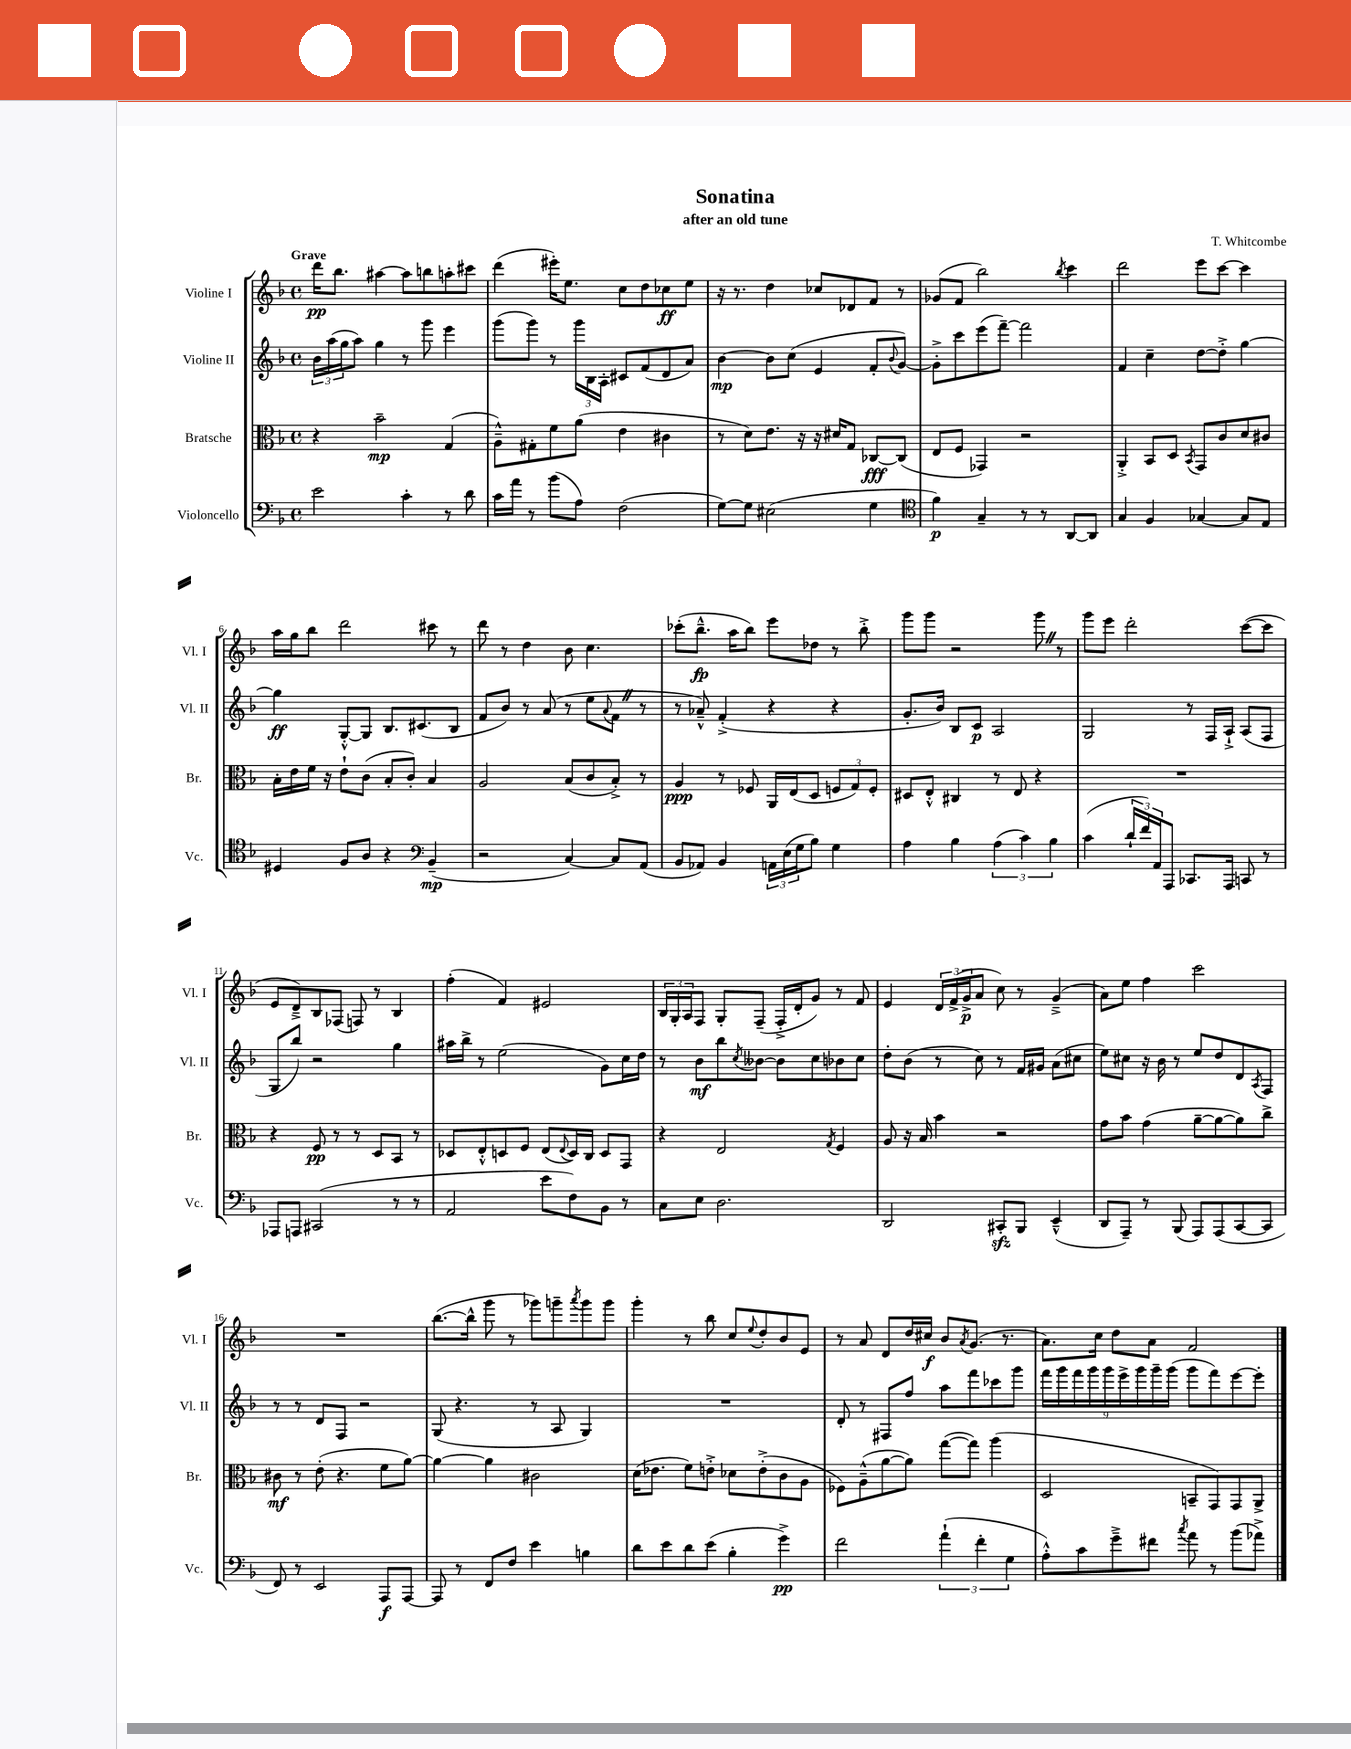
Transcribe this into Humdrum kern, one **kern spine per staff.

**kern	**dynam	**kern	**dynam	**kern	**dynam	**kern	**dynam
*part4	*part4	*part3	*part3	*part2	*part2	*part1	*part1
*staff4	*staff4	*staff3	*staff3	*staff2	*staff2	*staff1	*staff1
*I"Violoncello	*	*I"Bratsche	*	*I"Violine II	*	*I"Violine I	*
*I'Vc.	*	*I'Br.	*	*I'Vl. II	*	*I'Vl. I	*
*clefF4	*	*clefC3	*	*clefG2	*	*clefG2	*
*k[b-]	*	*k[b-]	*	*k[b-]	*	*k[b-]	*
*M4/4	*	*M4/4	*	*M4/4	*	*M4/4	*
*met(c)	*	*met(c)	*	*met(c)	*	*met(c)	*
=1	=1	=1	=1	=1	=1	=1	=1
!	!	!	!	!	!	!LO:TX:a:B:t=Grave	!
2e\	.	4r	.	24b-\LL	.	16ddd\KL	pp
.	.	.	.	(24aa\	.	.	.
.	.	.	.	.	.	8.bb-\J	.
.	.	.	.	24gg\J	.	.	.
.	.	.	.	8aa\J)	.	.	.
.	.	2b-~\	mp	4gg\	.	[4aa#X\	.
4c'\	.	.	.	8r	.	8aa#\L]	.
.	.	.	.	8ggg\	.	8bbn\	.
8r	.	(4G/	.	4eee\	.	8aan'\	.
8d\	.	.	.	.	.	8ccc#X\J	.
=2	=2	=2	=2	=2	=2	=2	=2
16c\LL	.	8A~^^\L)	.	(8ggg\L	.	(4ddd\	.
16a\JJ	.	.	.	.	.	.	.
8r	.	8G#X'\	.	8ggg\J)	.	.	.
(8b-\L	.	8f\	.	8r	.	16eee#X'\KL)	.
.	.	.	.	.	.	8.ee\J	.
8A\J)	.	(8a\J	.	24ggg\LL	.	.	.
.	.	.	.	24B-\	.	.	.
.	.	.	.	24A'\JJ	.	.	.
(2F\	.	4e\	.	8c#X/L	.	8cc\L	.
.	.	.	.	(8f/	.	8dd\	.
.	.	4c#X\	.	8d/	.	8cc-X\	ff
.	.	.	.	8a/J)	.	8ee\J	.
=3	=3	=3	=3	=3	=3	=3	=3
[8G\L)	.	8r	.	[4b-\	mp	16r	.
.	.	.	.	.	.	8.r	.
8G\J]	.	8d\L)	.	.	.	.	.
(2E#X\	.	8.e\J	.	8b-\L]	.	4dd\	.
.	.	.	.	(8cc\J	.	.	.
.	.	16r	.	.	.	.	.
.	.	16r	.	4e/	.	8cc-X/L	.
.	.	16d#X/KL	.	.	.	.	.
.	.	8G/J	.	.	.	8d-X/	.
4G\	.	[8C-X/L	fff	8f'/L	.	8f/J	.
.	.	.	.	8qqb-/	.	.	.
.	.	(8C-/J]	.	[8g/J)	.	8r	.
=4	=4	=4	=4	=4	=4	=4	=4
*clefC4	*	*	*	*	*	*	*
4f\)	p	8E/L	.	8g'^\L]	.	(8g-X/L	.
.	.	8F/J	.	8ccc\	.	8f/J	.
4G~/	.	4GG-X/)	.	(8eee\	.	2bb-\)	.
.	.	.	.	[8fff~\J)	.	.	.
8r	.	2r	.	2fff\]	.	.	.
8r	.	.	.	.	.	.	.
.	.	.	.	.	.	8qbb-/	.
[8AA/L	.	.	.	.	.	4ccc\	.
8AA/J]	.	.	.	.	.	.	.
=5	=5	=5	=5	=5	=5	=5	=5
4G/	.	4AA'^/	.	4f/	.	2ddd\	.
4F/	.	8BB-/L	.	4cc~\	.	.	.
.	.	8D/J	.	.	.	.	.
.	.	8qBB-/	.	.	.	.	.
[4G-X/	.	8GG/L	.	[8dd\L	.	8eee\L	.
.	.	8c/	.	8dd'^\J]	.	[8ccc\J	.
8G-/L]	.	8d/	.	[4gg\	.	4ccc\]	.
8E/J	.	8c#X/J	.	.	.	.	.
!!LO:LB:g=z
=6	=6	=6	=6	=6	=6	=6	=6
4D#X/	.	16B-'\LL	.	4gg\]	ff	16aa\LL	.
.	.	16e\	.	.	.	16gg\J	.
.	.	16f\JJ	.	.	.	8bb-\J	.
.	.	16r	.	.	.	.	.
8F/L	.	8e`\L	.	[8G'^^/L	.	2ddd\	.
8A/J	.	(8c\J	.	8G/J]	.	.	.
4r	.	8B-'/L	.	8.B-/L	.	.	.
.	.	8c'/J)	.	.	.	.	.
.	.	.	.	(8.c#X/	.	.	.
*clefF4	*	*	*	*	*	*	*
(4BB-~/	mp	4B-/	.	.	.	8ccc#X\	.
.	.	.	.	8B-/J	.	8r	.
=7	=7	=7	=7	=7	=7	=7	=7
2r	.	2A/	.	8f/L	.	8ddd\	.
.	.	.	.	8b-/J)	.	8r	.
.	.	.	.	8r	.	4dd\	.
.	.	.	.	(8a/	.	.	.
[4C/)	.	(8B-/L	.	8r	.	8b-\	.
.	.	8c/	.	8ee\L	.	4.cc\	.
.	.	.	.	8qqa/	.	.	.
8C/L]	.	8B-'^/J)	.	8fZ\J	.	.	.
(8AA/J	.	8r	.	8r	.	.	.
=8	=8	=8	=8	=8	=8	=8	=8
8BB-/L	.	4A/	ppp	8r	.	(8ccc-X'\L	.
8AA-X/J)	.	.	.	8a-X~^^/)	.	8.bb-~^^\J	fp
4BB-/	.	8r	.	(4f'^/	.	.	.
.	.	.	.	.	.	16aa\KL	.
.	.	8F-X/	.	.	.	8bb-\J)	.
24AAn\LL	.	16AA/LL	.	4r	.	8eee\L	.
(24E\	.	.	.	.	.	.	.
.	.	(16E/J	.	.	.	.	.
24G\J	.	.	.	.	.	.	.
8B-\J)	.	8D/J	.	.	.	8dd-X\J	.
4G\	.	12Fn/L	.	4r	.	8r	.
.	.	12G/)	.	.	.	.	.
.	.	.	.	.	.	8bb-'^\	.
.	.	12F'/J	.	.	.	.	.
=9	=9	=9	=9	=9	=9	=9	=9
4A\	.	8D#X/L	.	8.g'/L	.	8ggg\L	.
.	.	8E'^^/J	.	.	.	8ggg\J	.
.	.	.	.	16b-/Jk)	.	.	.
4B-\	.	4C#X/	.	8B-/L	.	2r	.
.	.	.	.	8c/J	p	.	.
(6A\	.	8r	.	2A/	.	.	.
.	.	8E/	.	.	.	.	.
6c\)	.	.	.	.	.	.	.
.	.	4r	.	.	.	8gggZ\	.
6B-\	.	.	.	.	.	.	.
.	.	.	.	.	.	8r	.
=10	=10	=10	=10	=10	=10	=10	=10
(4c\	.	1r	.	2G/	.	8ggg\L	.
.	.	.	.	.	.	8eee\J	.
24d`/LL	.	.	.	.	.	2ddd'\	.
24f/)	.	.	.	.	.	.	.
24AA/J	.	.	.	.	.	.	.
8AAA/J	.	.	.	.	.	.	.
8.CC-X/L	.	.	.	8r	.	.	.
.	.	.	.	16F/LL	.	.	.
16AAA/Jk	.	.	.	16A`^/JJ	.	.	.
8CCn/	.	.	.	(8A/L	.	([8ccc\L	.
8r	.	.	.	8F/J	.	8ccc\J]	.
!!LO:LB:g=z
=11	=11	=11	=11	=11	=11	=11	=11
8AAA-X/L	.	4r	.	8G/L	.	8e/L	.
8AAAn/J	.	.	.	8bb-/J)	.	8d~^/)	.
(2CC#X/	.	8F/	pp	2r	.	8B-/	.
.	.	8r	.	.	.	(8F-X/J	.
.	.	8r	.	.	.	8Fn/)	.
.	.	8D/L	.	.	.	8r	.
8r	.	8BB-/J	.	4gg\	.	4B-/	.
8r	.	8r	.	.	.	.	.
=12	=12	=12	=12	=12	=12	=12	=12
2AA/	.	8D-X/L	.	16aa#X\LL	.	(4ff'\	.
.	.	.	.	16bb-^\JJ	.	.	.
.	.	8E'^^/	.	8r	.	.	.
.	.	8Dn/	.	(2ee\	.	4f/)	.
.	.	8F/J	.	.	.	.	.
8e\L	.	(8E/L	.	.	.	2e#X/	.
.	.	8qqE/	.	.	.	.	.
8F\)	.	16D/L)	.	.	.	.	.
.	.	16C/JJ	.	.	.	.	.
8BB-\J	.	8D/L	.	8g\L)	.	.	.
8r	.	8GG/J	.	16cc\L	.	.	.
.	.	.	.	16dd\JJ	.	.	.
=13	=13	=13	=13	=13	=13	=13	=13
8C\L	.	4r	.	8r	.	24B-/LL	.
.	.	.	.	.	.	24G'/	.
.	.	.	.	.	.	24A/J	.
8E\J	.	.	.	8b-\L	mf	8F/J	.
2.D\	.	2E/	.	8bb-\	.	8G'/L	.
.	.	.	.	8qcc/	.	.	.
.	.	.	.	[8b--X\J	.	(8F~/J	.
.	.	.	.	8b--\L]	.	16F'^/LL	.
.	.	.	.	.	.	16d'/J	.
.	.	.	.	8cc\	.	8g/J)	.
.	.	8qG/	.	.	.	.	.
.	.	4F/	.	8b-X\	.	8r	.
.	.	.	.	8cc\J	.	8f/	.
=14	=14	=14	=14	=14	=14	=14	=14
2DD/	.	8A/	.	8dd'\L	.	4e/	.
.	.	16r	.	(8b-\J	.	.	.
.	.	16B-/	.	.	.	.	.
.	.	4b-\	.	8r	.	24d/LL	.
.	.	.	.	.	.	(24f^/	.
.	.	.	.	.	.	24g^/J	p
.	.	.	.	8cc\)	.	8a/J	.
8CC#Xzz'/L	.	2r	.	8r	.	8cc\)	.
8BBB-/J	.	.	.	16f/LL	.	8r	.
.	.	.	.	16g#X/JJ	.	.	.
(4EE~^^/	.	.	.	(8a\L	.	(4g~^/	.
.	.	.	.	8cc#X\J	.	.	.
=15	=15	=15	=15	=15	=15	=15	=15
8DD/L	.	8g\L	.	8ee\L)	.	8a\L)	.
8AAA~/J)	.	8b-\J	.	8cc#X\J	.	8ee\J	.
8r	.	(4g\	.	16r	.	4ff\	.
.	.	.	.	16b-\	.	.	.
(8BBB-/	.	.	.	8r	.	.	.
8AAA/L)	.	[8a~\L	.	8ee/L	.	2ccc\	.
(8AAA/	.	8a\_	.	8dd/	.	.	.
[8CC/	.	8a\])	.	8d/	.	.	.
.	.	.	.	8qA/	.	.	.
8CC/J]	.	8cc^\J	.	8F/J	.	.	.
!!LO:LB:g=z
=16	=16	=16	=16	=16	=16	=16	=16
8FF/)	.	8c#X\	mf	8r	.	1r	.
8r	.	8r	.	8r	.	.	.
2EE/	.	(8e'\	.	8d/L	.	.	.
.	.	4.r	.	8F/J	.	.	.
.	.	.	.	2r	.	.	.
8AAA/L	f	8f\L	.	.	.	.	.
[8AAA/J	.	[8a\J)	.	.	.	.	.
=17	=17	=17	=17	=17	=17	=17	=17
8AAA/]	.	4a\_	.	(8G/	.	([8.bb-\L	.
8r	.	.	.	4.r	.	.	.
.	.	.	.	.	.	16bb-^^\Jk]	.
8FF/L	.	4a\]	.	.	.	8ggg\	.
8F/J	.	.	.	.	.	8r	.
4e\	.	2c#X\	.	8r	.	8ggg-X\L)	.
.	.	.	.	8A/	.	8gggn~\	.
.	.	.	.	.	.	8qaaa/	.
4Bn\	.	.	.	4G/)	.	8ggg\	.
.	.	.	.	.	.	8ggg\J	.
=18	=18	=18	=18	=18	=18	=18	=18
8d\L	.	(16d\KL	.	1r	.	4ggg'\	.
.	.	8.e-X\J	.	.	.	.	.
8e\	.	.	.	.	.	.	.
8d\	.	8f\L)	.	.	.	8r	.
(8e\J	.	8en'^\J	.	.	.	8bb-\	.
4B-'\	.	8d-X\L	.	.	.	8cc/L	.
.	.	.	.	.	.	8qqee/	.
.	.	(8e'^\	.	.	.	8dd'/	.
4g^\)	pp	8c\	.	.	.	8b-/	.
.	.	8A\J	.	.	.	8e/J	.
=19	=19	=19	=19	=19	=19	=19	=19
2f\	.	8F-X\L)	.	8d'/	.	8r	.
.	.	(8A~^^\	.	8r	.	8a/	.
.	.	[8a\	.	8F#X/L	.	8d/L	.
.	.	8a\J])	.	8ff/J	.	16dd/L	.
.	.	.	.	.	.	16cc#X/JJ	f
(6a`\	.	([8gg\L	.	8aa\L	.	8b-/L	.
.	.	.	.	.	.	8qa/	.
.	.	8gg\J])	.	8fff\	.	(8.g/J	.
6f'\	.	.	.	.	.	.	.
.	.	(4aa\	.	8ccc-X\	.	.	.
.	.	.	.	.	.	8.r	.
6G\	.	.	.	.	.	.	.
.	.	.	.	8ggg\J	.	.	.
=20	=20	=20	=20	=20	=20	=20	=20
8A'^^\L)	.	2D/	.	18fff\LL	.	8.a\L)	.
.	.	.	.	18ggg\	.	.	.
.	.	.	.	18fff\	.	.	.
8c\	.	.	.	.	.	.	.
.	.	.	.	18ggg\	.	.	.
.	.	.	.	.	.	16cc\Jk	.
.	.	.	.	18ggg\	.	.	.
8g~^\	.	.	.	.	.	8dd\L	.
.	.	.	.	18eee^\	.	.	.
.	.	.	.	18ggg\	.	.	.
8f#X\J	.	.	.	.	.	8a\J	.
.	.	.	.	18ggg~\	.	.	.
.	.	.	.	(18ggg\JJ	.	.	.
8qcc/	.	.	.	.	.	.	.
8a\	.	8BBn~/L	.	8ggg\L	.	2f/	.
8r	.	8GG/)	.	8fff\)	.	.	.
(8b-\L	.	8GG/	.	[8eee\	.	.	.
8a-X^\J)	.	8AA^/J	.	8eee'\J]	.	.	.
==	==	==	==	==	==	==	==
*-	*-	*-	*-	*-	*-	*-	*-
